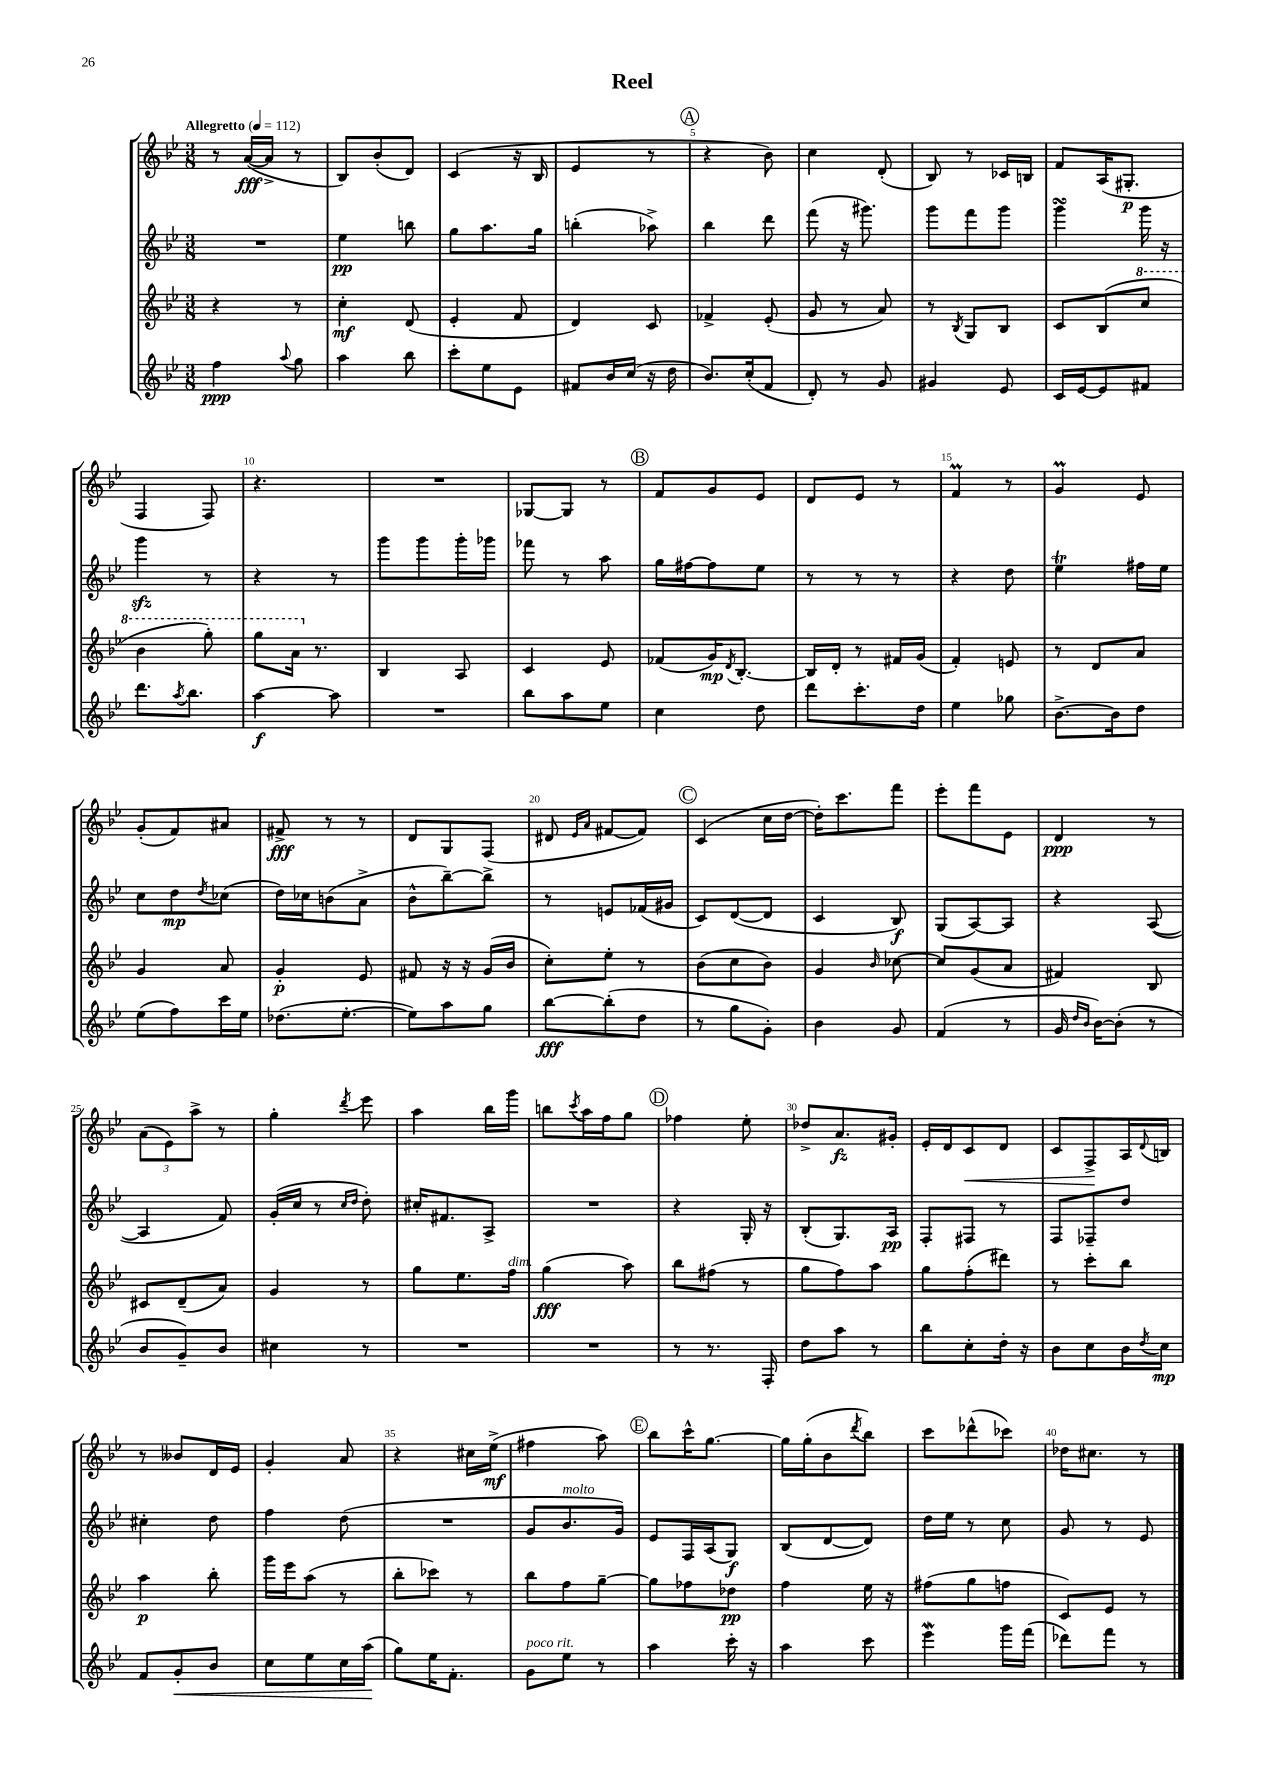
\header { title = "Reel" }
<<
\new StaffGroup <<
\new Staff = "s0" {
    \clef treble \key bes \major \numericTimeSignature \time 3/8 \tempo "Allegretto" 4 = 112
    r8 a'16~\fff( a'16-> r8 |
    bes8) bes'8-.( d'8) |
    c'4( r16 bes16 |
    ees'4 r8 |
    \mark \markup { \circle "A" } r4 bes'8) |
    c''4 d'8-.( |
    bes8) r8 ces'16 b16 |
    f'8 a16( gis8.-.\p |
    f4 f8) |
    r4. |
    R4. |
    ges8~ ges8 r8 |
    \mark \markup { \circle "B" } f'8 g'8 ees'8 |
    d'8 ees'8 r8 |
    f'4\prall r8 |
    g'4\prall ees'8 |
    g'8-.( f'8) ais'8 |
    fis'8->\fff r8 r8 |
    d'8 g8 f8( |
    dis'8 \grace { ees'16 a'16 } fis'8~ fis'8) |
    \mark \markup { \circle "C" } c'4( c''16 d''16~ |
    d''16-.) c'''8. f'''8 |
    ees'''8-. f'''8 ees'8 |
    d'4\ppp r8 |
    \tuplet 3/2 { a'8( ees'8) a''8-> } r8 |
    g''4-. \acciaccatura { d'''8 } ees'''8 |
    a''4 bes''16 g'''16 |
    b''8 \acciaccatura { c'''8 } a''16 f''16 g''8 |
    \mark \markup { \circle "D" } fes''4 ees''8-. |
    des''8-> a'8.\fz gis'16-. |
    ees'16-. d'16 c'8\< d'8 |
    c'8 f8->\! a16 \appoggiatura { d'8 } b16 |
    r8 beses'8 d'16 ees'16 |
    g'4-. a'8 |
    r4 cis''16 ees''16->\mf( |
    fis''4 a''8) |
    \mark \markup { \circle "E" } bes''8 c'''16-^ g''8.~ |
    g''16 g''16-.( bes'8 \acciaccatura { d'''8 } bes''8) |
    c'''8 des'''8-^( ces'''8) |
    des''16 cis''8. r8 \bar "|." |
}
\new Staff = "s1" {
    \clef treble \key bes \major \numericTimeSignature \time 3/8
    R4. |
    ees''4\pp b''8 |
    g''8 a''8. g''16 |
    b''4-.( aes''8->) |
    \mark \markup { \circle "A" } bes''4 d'''8 |
    f'''8( r16 gis'''8.) |
    g'''8 f'''8 g'''8 |
    g'''4\turn g'''16 r16 |
    g'''4\sfz r8 |
    r4 r8 |
    g'''8 g'''8 g'''16-. ges'''16 |
    fes'''8 r8 a''8 |
    \mark \markup { \circle "B" } g''16 fis''16~ fis''8 ees''8 |
    r8 r8 r8 |
    r4 d''8 |
    ees''4\trill fis''16 ees''16 |
    c''8 d''8\mp \acciaccatura { d''8 } ces''8( |
    d''16) ces''16 b'8( a'8-> |
    bes'8-^ bes''8~--) bes''8-> |
    r8 e'8 fes'16( gis'16 |
    \mark \markup { \circle "C" } c'8) d'8~( d'8 |
    c'4 bes8\f) |
    g8( a8~) a8 |
    r4 a8~( |
    a4 f'8) |
    g'16-.( c''16 r8 \grace { c''16 d''16 } d''8-.) |
    cis''16-. fis'8. a8-> |
    R4. |
    \mark \markup { \circle "D" } r4 g16-. r16 |
    bes8-.( g8.) a16\pp |
    f8-. fis8 r8 |
    f8 fes8-- d''8 |
    cis''4-. d''8 |
    f''4 d''8( |
    R4. |
    g'8 bes'8.^\markup { \italic "molto" } g'16) |
    \mark \markup { \circle "E" } ees'8 f16 a16( g8\f) |
    bes8( d'8~ d'8) |
    d''16 ees''16 r8 c''8 |
    g'8 r8 ees'8 \bar "|." |
}
\new Staff = "s2" {
    \clef treble \key bes \major \numericTimeSignature \time 3/8
    r4 r8 |
    c''4-.\mf d'8( |
    ees'4-. f'8 |
    d'4) c'8 |
    \mark \markup { \circle "A" } fes'4-> ees'8-.( |
    g'8 r8 a'8) |
    r8 \acciaccatura { bes8 } g8 bes8 |
    c'8 bes8( \ottava #1 c'''8 |
    bes''4 g'''8-.) |
    g'''8 a''16 \ottava #0 r8. |
    bes4 a8 |
    c'4 ees'8 |
    \mark \markup { \circle "B" } fes'8( g'16\mp) \acciaccatura { d'8 } bes8.~-. |
    bes16 d'16-. r8 fis'16 g'16( |
    f'4-.) e'8 |
    r8 d'8 a'8 |
    g'4 a'8 |
    g'4-.\p ees'8 |
    fis'8 r16 r16 g'16( bes'16 |
    c''8-.) ees''8-. r8 |
    \mark \markup { \circle "C" } bes'8( c''8 bes'8) |
    g'4 \grace { bes'16 } ces''8~ |
    ces''8 g'8( a'8 |
    fis'4) bes8 |
    cis'8 d'8--( a'8) |
    g'4 r8 |
    g''8 ees''8. f''16^\markup { \italic "dim." } |
    g''4\fff( a''8) |
    \mark \markup { \circle "D" } bes''8 fis''8( r8 |
    g''8 f''8) a''8 |
    g''8 f''8-.( dis'''8) |
    r8 c'''8-. bes''8 |
    a''4\p bes''8-. |
    g'''16 ees'''16 a''8( r8 |
    bes''8-. ces'''8) r8 |
    bes''8 f''8 g''8~-- |
    \mark \markup { \circle "E" } g''8 fes''8 des''8\pp |
    f''4 ees''16 r16 |
    fis''8( g''8 f''8 |
    c'8) ees'8 r8 \bar "|." |
}
\new Staff = "s3" {
    \clef treble \key bes \major \numericTimeSignature \time 3/8
    f''4\ppp \appoggiatura { a''8 } g''8 |
    a''4 bes''8 |
    c'''8-. ees''8 ees'8 |
    fis'8 bes'16 c''16( r16 d''16 |
    \mark \markup { \circle "A" } bes'8.) c''16-.( f'8 |
    d'8-.) r8 g'8 |
    gis'4 ees'8 |
    c'16 ees'16~ ees'8 fis'8 |
    d'''8. \acciaccatura { a''8 } bes''8. |
    a''4~\f a''8 |
    R4. |
    bes''8 a''8 ees''8 |
    \mark \markup { \circle "B" } c''4 d''8 |
    d'''8 c'''8.-. d''16 |
    ees''4 ges''8 |
    bes'8.~-> bes'16 d''8 |
    ees''8( f''8) c'''16 ees''16 |
    des''8.( ees''8.~-. |
    ees''8) a''8 g''8 |
    bes''8~\fff bes''8-.( d''8 |
    \mark \markup { \circle "C" } r8 g''8 g'8-.) |
    bes'4 g'8 |
    f'4( r8 |
    g'16 \grace { d''16 bes'16 } bes'16~) bes'8-.( r8 |
    bes'8 g'8--) bes'8 |
    cis''4 r8 |
    R4. |
    R4. |
    \mark \markup { \circle "D" } r8 r8. f16-. |
    d''8 a''8 r8 |
    bes''8 c''8-. d''16-. r16 |
    bes'8 c''8 bes'16 \acciaccatura { d''8 } c''16\mp |
    f'8 g'8-.\< bes'8 |
    c''8 ees''8 c''16 a''16\!( |
    g''8) ees''16 f'8.-. |
    g'8^\markup { \italic "poco rit." } ees''8 r8 |
    \mark \markup { \circle "E" } a''4 c'''16-. r16 |
    a''4 c'''8 |
    ees'''4\mordent g'''16 f'''16( |
    des'''8) f'''8 r8 \bar "|." |
}
>>
>>
\layout { \context { \Score \override BarNumber.break-visibility = ##(#f #t #t) barNumberVisibility = #(every-nth-bar-number-visible 5) } }
